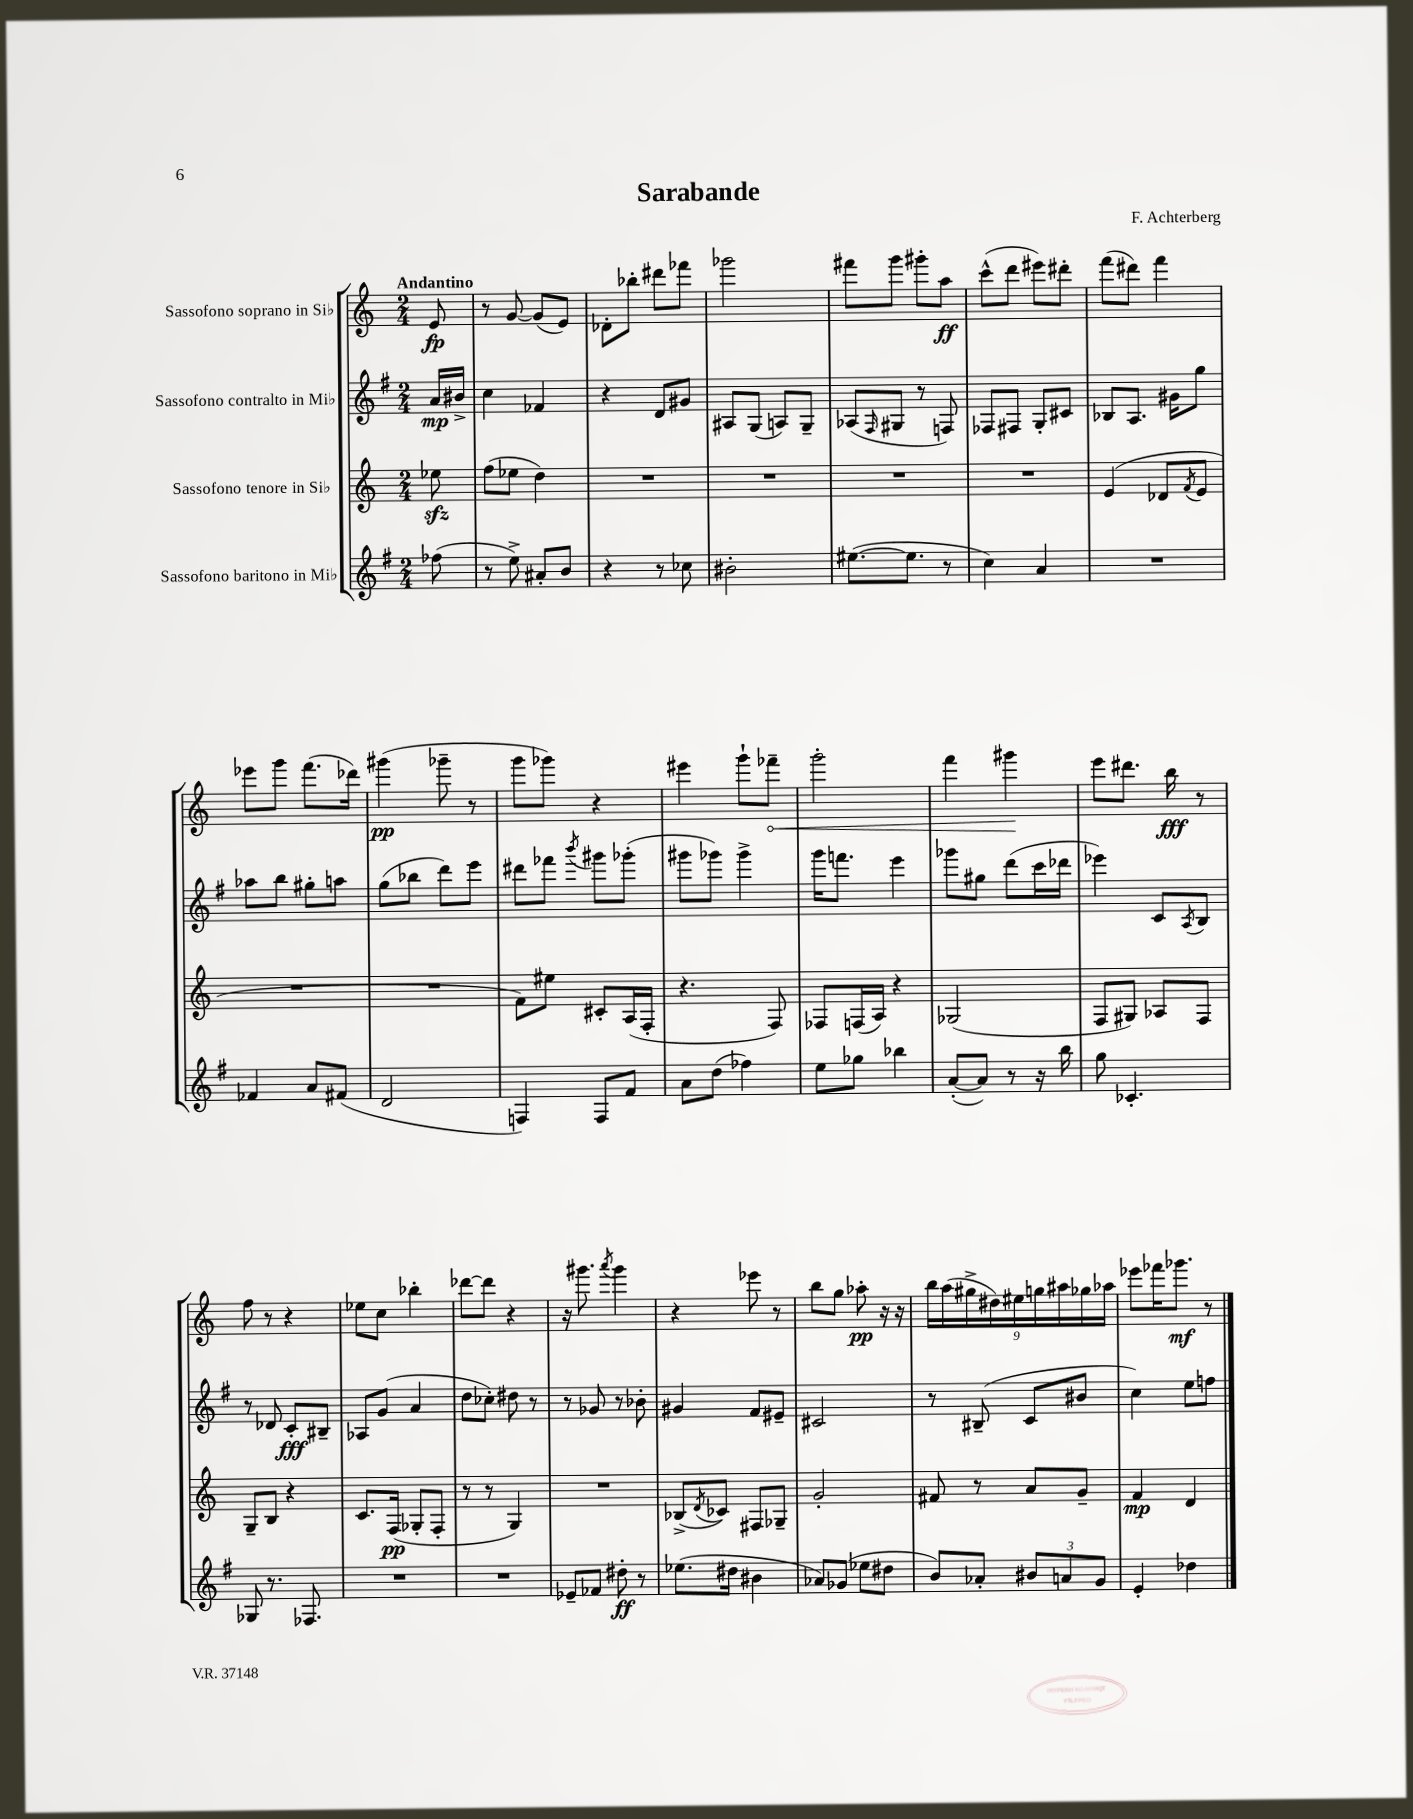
\header { title = "Sarabande" composer = "F. Achterberg" }
<<
\new StaffGroup <<
\new Staff = "s0" \with { instrumentName = "Sassofono soprano in Sib" } {
    \clef treble \key c \major \numericTimeSignature \time 2/4 \partial 8 \tempo "Andantino"
    e'8\fp |
    r8 g'8~ g'8( e'8) |
    des'8-. bes''8-. dis'''8 fes'''8 |
    ges'''2 |
    fis'''8 g'''8 gis'''8-. a''8\ff |
    c'''8-^( d'''8 eis'''8) dis'''8-. |
    f'''8( dis'''8) f'''4 |
    ees'''8 g'''8 f'''8.( des'''16) |
    gis'''4\pp( ges'''8-- r8 |
    g'''8 ges'''8) r4 |
    eis'''4 g'''8-! \once \override Hairpin.circled-tip = ##t fes'''8--\< |
    g'''2-. |
    f'''4 gis'''4\! |
    e'''8 dis'''8. b''16\fff r8 |
    f''8 r8 r4 |
    ees''8 c''8 bes''4-. |
    des'''8~ des'''8 r4 |
    r16 gis'''8. \acciaccatura { a'''8 } gis'''4 |
    r4 ees'''8 r8 |
    b''8 g''8 aes''8-.\pp r16 r16 |
    \tuplet 9/8 { b''16 a''16( gis''16-> dis''16) eis''16 g''16 ais''16 ges''16 aes''16 } |
    ees'''8 fes'''16 ges'''8.\mf r8 \bar "|." |
}
\new Staff = "s1" \with { instrumentName = "Sassofono contralto in Mib" } {
    \clef treble \key g \major \numericTimeSignature \time 2/4 \partial 8
    a'16\mp bis'16-> |
    c''4 fes'4 |
    r4 d'8 gis'8 |
    ais8 g8( a8) g8-- |
    aes8( \grace { fis16 } gis8 r8 f8) |
    fes8 fis8 g8-. cis'8 |
    bes8 a8. gis'16 g''8 |
    aes''8 b''8 gis''8-. a''8 |
    g''8( bes''8 d'''8) e'''8 |
    dis'''8 fes'''8 \acciaccatura { b'''8 } gis'''8 ges'''8-.( |
    gis'''8 ges'''8) ges'''4-> |
    g'''16 f'''8. e'''4 |
    ges'''8 gis''8 d'''8( c'''16 des'''16 |
    ees'''4) c'8 \acciaccatura { a8 } b8 |
    r8 des'8 c'8-.\fff bis8-- |
    aes8 g'8( a'4 |
    d''8 ces''8-.) dis''8 r8 |
    r8 ges'8 r8 bes'8-. |
    gis'4 fis'8 eis'8-- |
    cis'2 |
    r8 bis8--( c'8 bis'8 |
    c''4) e''8 f''8 \bar "|." |
}
\new Staff = "s2" \with { instrumentName = "Sassofono tenore in Sib" } {
    \clef treble \key c \major \numericTimeSignature \time 2/4 \partial 8
    ees''8\sfz |
    f''8( ees''8 d''4) |
    R2 |
    R2 |
    R2 |
    R2 |
    e'4( des'8 \acciaccatura { f'8 } e'8 |
    R2 |
    R2 |
    f'8) eis''8 cis'8-. a16( f16-. |
    r4. f8) |
    fes8 f16( a16) r4 |
    ges2( |
    f8 gis8) aes8 f8 |
    g8-- b8 r4 |
    c'8. f16\pp( ges8-. f8-. |
    r8 r8 g4) |
    R2 |
    bes8->( \acciaccatura { d'8 } ces'8) fis8 ges8-- |
    g'2-. |
    fis'8 r8 a'8 g'8-- |
    f'4\mp d'4 \bar "|." |
}
\new Staff = "s3" \with { instrumentName = "Sassofono baritono in Mib" } {
    \clef treble \key g \major \numericTimeSignature \time 2/4 \partial 8
    fes''8( |
    r8 e''8->) ais'8-. b'8 |
    r4 r8 ces''8 |
    bis'2-. |
    eis''8.~( eis''8. r8 |
    c''4) a'4 |
    R2 |
    fes'4 a'8 fis'8( |
    d'2 |
    f4) f8 fis'8 |
    a'8 d''8( fes''4) |
    e''8 ges''8 bes''4 |
    a'8~-.( a'8) r8 r16 b''16 |
    g''8 ces'4.-. |
    ges8 r8. fes8. |
    R2 |
    R2 |
    ees'8-- fes'8 dis''8-.\ff r8 |
    ees''8.( dis''16 bis'4 |
    aes'8) ges'8( ees''8 dis''8 |
    b'8) aes'8-. \tuplet 3/2 { bis'8 a'8 g'8 } |
    e'4-. des''4 \bar "|." |
}
>>
>>
\layout { \context { \Score \remove "Bar_number_engraver" } }
